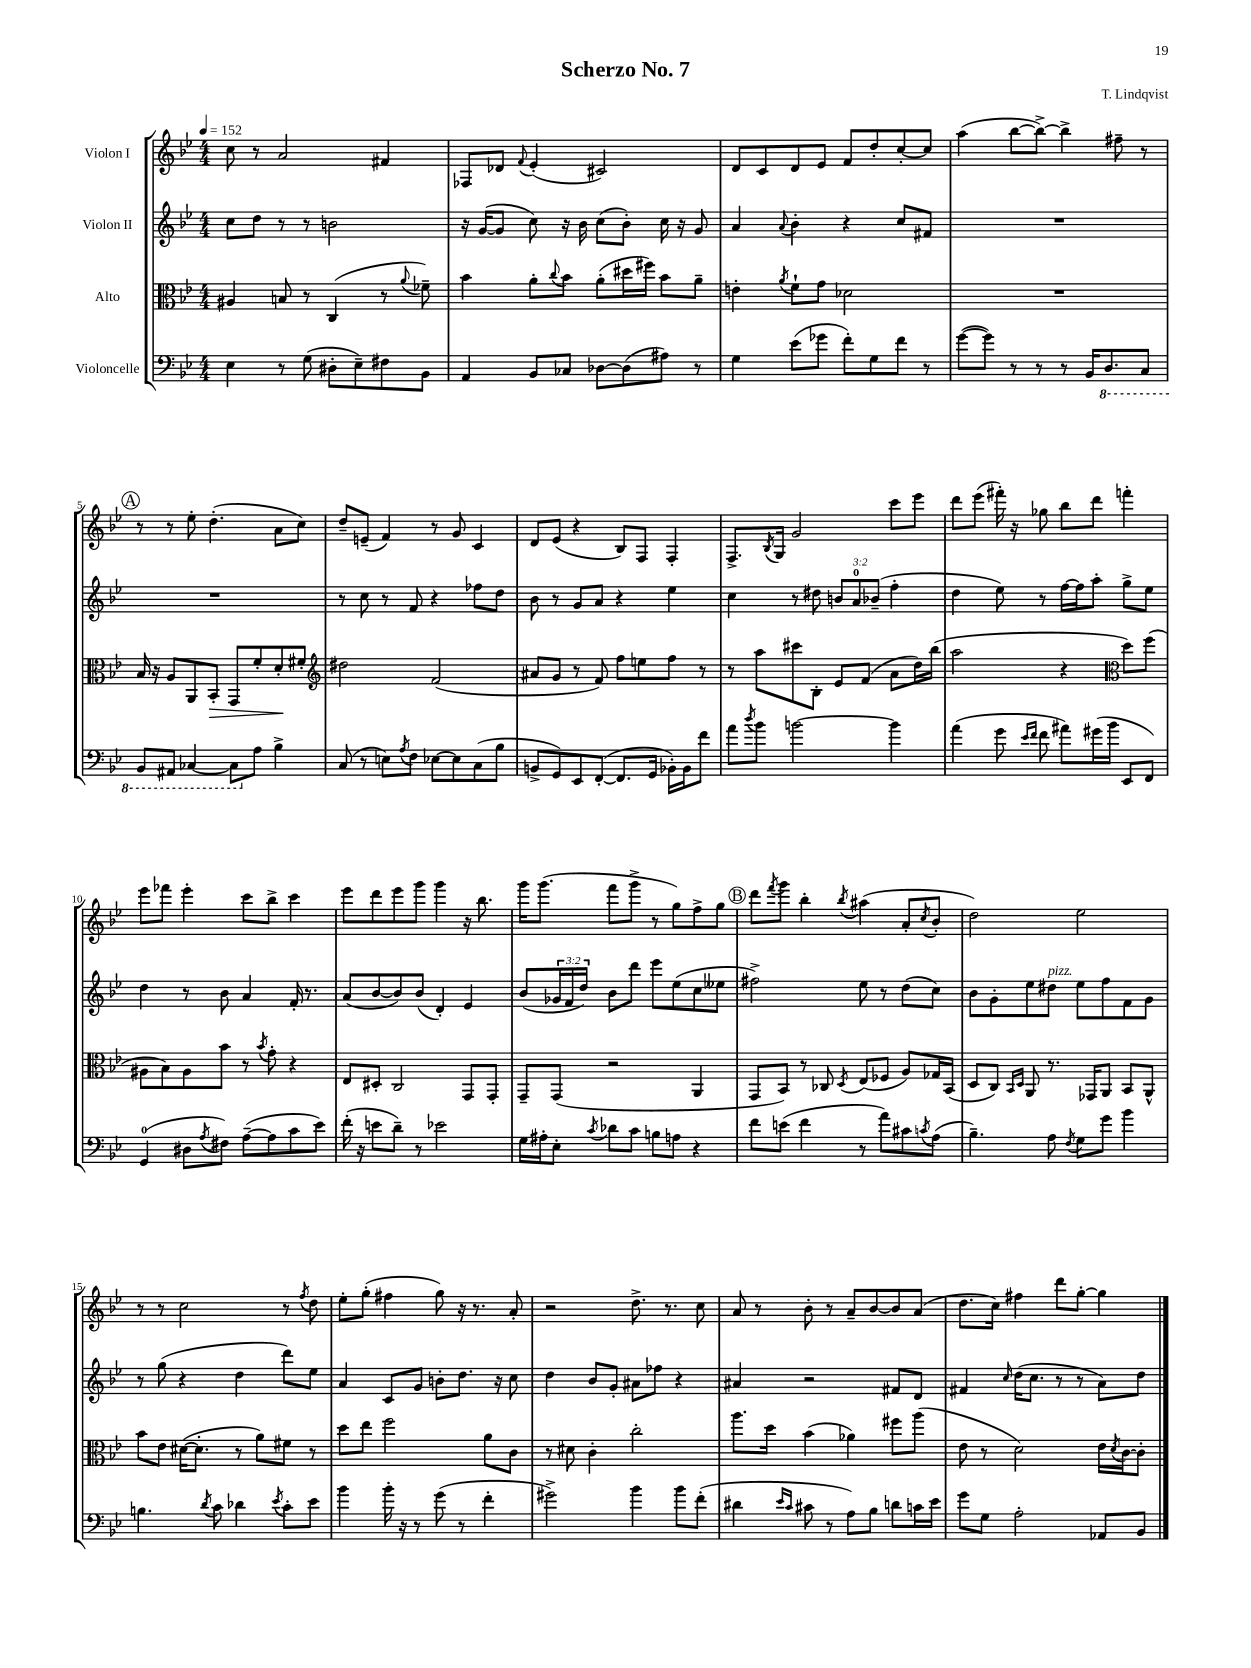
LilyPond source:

\header { title = "Scherzo No. 7" composer = "T. Lindqvist" }
<<
\new StaffGroup <<
\new Staff = "s0" \with { instrumentName = "Violon I" } {
    \clef treble \key bes \major \numericTimeSignature \time 4/4 \tempo 4 = 152
    c''8 r8 a'2 fis'4 |
    fes8 des'8 \appoggiatura { f'8 } ees'4-.( cis'2) |
    d'8 c'8 d'8 ees'8 f'8 d''8-. c''8~-. c''8 |
    a''4( bes''8~ bes''8~->) bes''4-> fis''8-- r8 |
    \mark \markup { \circle "A" } r8 r8 ees''8-. d''4.-.( a'8 c''8) |
    d''8-- e'8--( f'4) r8 g'8 c'4 |
    d'8 ees'8( r4 bes8) f8 f4-. |
    f8.-> \acciaccatura { bes8 } g16 g'2 c'''8 ees'''8 |
    d'''8 ees'''8( fis'''16-.) r16 ges''8 bes''8 d'''8 f'''4-. |
    ees'''8 fes'''8 ees'''4-. c'''8 bes''8-> c'''4 |
    ees'''8 d'''8 ees'''8 g'''8 g'''4 r16 bes''8. |
    g'''16 g'''8.( f'''8 g'''8-> r8 g''8) f''8-> g''8 |
    \mark \markup { \circle "B" } d'''8 \acciaccatura { f'''8 } g'''8 bes''4-. \acciaccatura { bes''8 } ais''4( a'8-. \acciaccatura { c''8 } bes'8-. |
    d''2) ees''2 |
    r8 r8 c''2 r8 \acciaccatura { f''8 } d''8 |
    ees''8-. g''8-.( fis''4 g''8) r16 r8. a'8-. |
    r2 d''8.-> r8. c''8 |
    a'8 r8 bes'8-. r8 a'8-- bes'8~ bes'8 a'8( |
    d''8. c''16) fis''4 d'''8 g''8~-. g''4 \bar "|." |
}
\new Staff = "s1" \with { instrumentName = "Violon II" } {
    \clef treble \key bes \major \numericTimeSignature \time 4/4 \override Staff.TupletNumber.text = #tuplet-number::calc-fraction-text
    c''8 d''8 r8 r8 b'2 |
    r16 g'16~( g'8 c''8) r16 bes'16 c''8( bes'8-.) c''16 r16 g'8 |
    a'4 \appoggiatura { a'8 } bes'4-. r4 c''8 fis'8 |
    R1 |
    \mark \markup { \circle "A" } R1 |
    r8 c''8 r8 f'8 r4 fes''8 d''8 |
    bes'8 r8 g'8 a'8 r4 ees''4 |
    c''4 r8 dis''8 \tuplet 3/2 { b'8 a'8-0 bes'8--( } f''4-. |
    d''4 ees''8) r8 f''16~ f''16 a''8-. g''8-> ees''8 |
    d''4 r8 bes'8 a'4 f'16-. r8. |
    a'8( bes'8~ bes'8) bes'8( d'4-.) ees'4 |
    bes'8( \tuplet 3/2 { ges'16 f'16 d''16) } bes'8 d'''8 ees'''8 ees''8( c''8 eeses''8 |
    \mark \markup { \circle "B" } fis''2->) ees''8 r8 d''8( c''8) |
    bes'8 g'8-. ees''8 dis''8^\markup { \italic "pizz." } ees''8 f''8 f'8 g'8 |
    r8 g''8( r4 d''4 d'''8) ees''8 |
    a'4 c'8 g'8 b'8-. d''8. r16 c''8 |
    d''4 bes'8 g'8-. ais'8 fes''8 r4 |
    ais'4 r2 fis'8 d'8 |
    fis'4 \grace { c''16 } d''16( c''8. r8 r8 a'8) d''8 \bar "|." |
}
\new Staff = "s2" \with { instrumentName = "Alto" } {
    \clef alto \key bes \major \numericTimeSignature \time 4/4
    ais4 b8 r8 c4( r8 \appoggiatura { a'8 } fes'8--) |
    bes'4 a'8-. \appoggiatura { c''8 } bes'8 a'8-.( dis''16 fis''16) bes'8 a'8-- |
    e'4-. \acciaccatura { a'8 } f'8-! g'8 des'2 |
    R1 |
    \mark \markup { \circle "A" } bes16 r16 a8 a,8 bes,8-.\> g,8 f'8-. d'8-.\! fis'8-. |
    \clef treble dis''2 f'2( |
    ais'8 g'8 r8 f'8) f''8 e''8 f''8 r8 |
    r8 a''8 cis'''8 bes8-. ees'8 f'8( a'8 d''16) bes''16( |
    a''2 r4 \clef alto d''8) f''8( |
    ais8 bes8) ais8 bes'8 r8 \acciaccatura { bes'8 } g'8-. r4 |
    ees8 dis8-. c2 g,8 g,8-. |
    g,8-- g,8( r2 a,4 |
    \mark \markup { \circle "B" } g,8 bes,8) r8 ces8 \acciaccatura { d8 } ees8( fes8 a8) ges16 bes,16( |
    d8 c8) \grace { bes,16 d16 } a,8 r8. ges,16 a,8 bes,8 a,8-^ |
    bes'8 ees'8 dis'16~( dis'8.-. r8 a'8) fis'8 r8 |
    d''8 ees''8 f''2 a'8 c'8 |
    r8 dis'8 c'4-. c''2-. |
    a''8. d''16 bes'4( aes'4) fis''8 a''8( |
    ees'8 r8 d'2) ees'16 \acciaccatura { d'8 } c'16~ c'8-. \bar "|." |
}
\new Staff = "s3" \with { instrumentName = "Violoncelle" } {
    \clef bass \key bes \major \numericTimeSignature \time 4/4
    ees4 r8 g8( dis8-. ees8--) fis8 bes,8 |
    a,4 bes,8 ces8 des8~ des8( ais8) r8 |
    g4 ees'8( ges'8 f'8-.) g8 f'8 r8 |
    g'8~( g'8) r8 r8 r8 bes,16 \ottava #-1 d,8. c,8 |
    \mark \markup { \circle "A" } bes,,8 ais,,8 ces,4~ ces,8 \ottava #0 a8 bes4-> |
    c8( r8 e8) \acciaccatura { a8 } f8 ees8~ ees8 c8( bes8 |
    b,8-> g,8) ees,8 f,8~-.( f,8. g,16 bes,16-.) bes,16 f'8 |
    a'8 \acciaccatura { d''8 } bes'8 b'2~ b'4 |
    a'4( g'8 \grace { ees'16 f'16 } f'8 ais'8) gis'16( bes'16 ees,8 f,8) |
    g,4-0( dis8 \acciaccatura { a8 } fis8) a8~--( a8 c'8 ees'8) |
    f'16-.( r16 e'8 d'8--) r8 ees'2 |
    g16 ais16-. ees8-. \acciaccatura { c'8 } des'8 c'8 b8 a8 r4 |
    \mark \markup { \circle "B" } f'8 e'8( f'4 r8 a'8) cis'8 \acciaccatura { c'8 } a8( |
    bes4.--) a8 \acciaccatura { f8 } g8 g'8 bes'4 |
    b4. \acciaccatura { d'8 } c'8 des'4 \acciaccatura { ees'8 } c'8-. ees'8 |
    bes'4 bes'16-. r16 r8 g'8( r8 f'4-. |
    gis'2->) bes'4 bes'8 f'8-.( |
    dis'4 \grace { ees'16 c'16 } cis'8 r8 a8) bes8 d'8 c'16 ees'16 |
    g'8 g8 a2-. aes,8 bes,8 \bar "|." |
}
>>
>>
